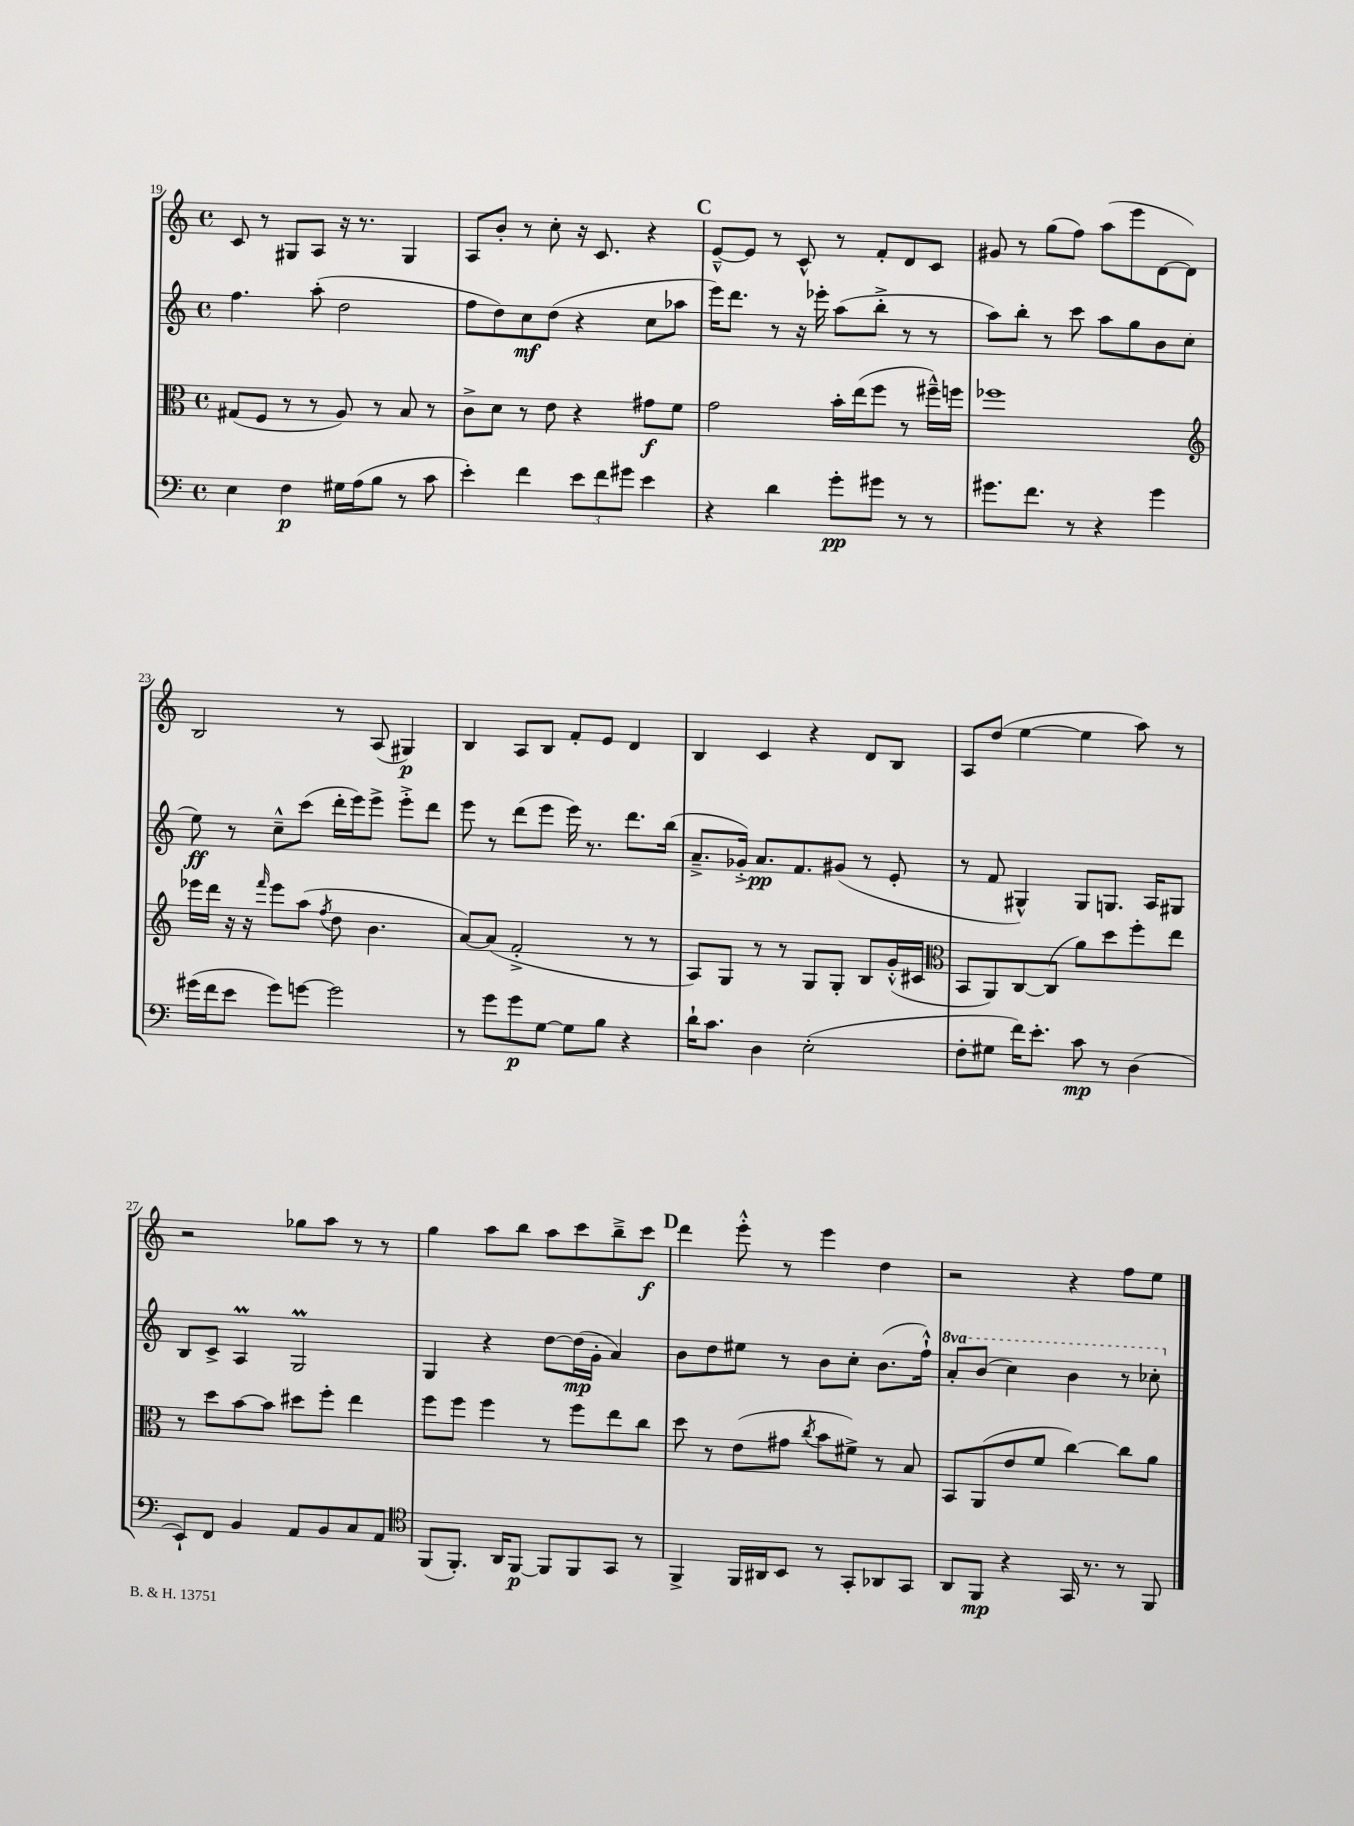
<<
\new StaffGroup <<
\new Staff = "s0" {
    \clef treble \key c \major \defaultTimeSignature \time 4/4
    c'8 r8 gis8 a8 r16 r8. gis4 |
    a8 b'8-. r8 c''8-. r16 c'8. r4 |
    \mark \markup { \bold "C" } e'8~---^ e'8 r8 c'8-^ r8 f'8-. d'8 c'8 |
    gis'8 r8 g''8( f''8) a''8( e'''8 d'8~ d'8) |
    b2 r8 a8( gis4\p) |
    b4 a8 b8 f'8-. e'8 d'4 |
    b4 c'4 r4 d'8 b8 |
    a8 d''8( e''4~ e''4 a''8) r8 |
    r2 ges''8 a''8 r8 r8 |
    g''4 a''8 b''8 a''8 c'''8 b''8---> c'''8\f |
    \mark \markup { \bold "D" } d'''4 e'''8-.-^ r8 e'''4 d''4 |
    r2 r4 f''8 e''8 \bar "|." |
}
\new Staff = "s1" {
    \clef treble \key c \major \defaultTimeSignature \time 4/4 \set Staff.ottavationMarkups = #ottavation-simple-ordinals
    f''4. a''8-.( d''2 |
    f''8 d''8) c''8\mf d''8( r4 c''8 aes''8 |
    \mark \markup { \bold "C" } e'''16) d'''8. r8 r16 ees'''16-. a''8( b''8-.-> r8 r8 |
    a''8) b''8-. r8 c'''8 a''8 g''8 b'8 c''8( |
    e''8\ff) r8 c''8---^ c'''8( d'''16-. e'''16) e'''8-> e'''8-.-> d'''8 |
    e'''8 r8 d'''8( e'''8 e'''16) r8. d'''8. b''16( |
    a'8.---> ges'16-.->) a'8.\pp f'8. gis'8( r8 e'8-. |
    r8 f'8 gis4-^) gis8 g8. a16 gis8 |
    b8 c'8-> a4\prall g2\prall |
    g4 r4 d''8~ d''16\mp( g'16-. a'4) |
    \mark \markup { \bold "D" } b'8 d''8 eis''8 r8 b'8 c''8-. b'8.( f''16-!-^) |
    \ottava #1 a''8-. b''8( c'''4) b''4 r8 ces'''8-. \ottava #0 \bar "|." |
}
\new Staff = "s2" {
    \clef alto \key c \major \defaultTimeSignature \time 4/4
    gis8( f8 r8 r8 a8) r8 b8 r8 |
    c'8-> d'8 r8 e'8 r4 gis'8\f f'8 |
    \mark \markup { \bold "C" } g'2 b'16-. e''16( f''8 r8 fis''16---^) f''16 |
    fes''1 |
    \clef treble ees'''16 d'''16 r16 r16 \grace { f'''16 } ees'''8 a''8( \acciaccatura { f''8 } d''8 b'4. |
    a'8~) a'8( f'2-.-> r8 r8 |
    a8) g8 r8 r8 g8 g8-. b8 g'16-.-^( cis'16 |
    \clef alto b,8 a,8) c8~ c8( a'8) d''8 f''8-. e''8 |
    r8 d''8 b'8~ b'8 dis''8 f''8-. e''4 |
    f''8 f''8 f''4 r8 f''8 e''8 c''8 |
    \mark \markup { \bold "D" } d''8 r8 e'8( gis'8 \acciaccatura { c''8 } b'8 fis'8->) r8 b8 |
    b,8 a,8( e'8 f'8 c''4~) c''8 a'8 \bar "|." |
}
\new Staff = "s3" {
    \clef bass \key c \major \defaultTimeSignature \time 4/4
    e4 f4\p gis16 a16( b8 r8 c'8 |
    e'4-.) f'4 \tuplet 3/2 { e'8 f'8 gis'8 } e'4 |
    \mark \markup { \bold "C" } r4 d'4 g'8-.\pp gis'8 r8 r8 |
    gis'8. f'8. r8 r4 gis'4 |
    gis'16( f'16 e'8 gis'8) g'8~ g'2 |
    r8 g'8 g'8\p g8~ g8 b8 r4 |
    d'16-! c'8. d4 e2-.( |
    f8-. gis8 f'16) e'8.-. c'8\mp r8 d4( |
    e,8-!) f,8 b,4 a,8 b,8 c8 a,8 |
    \clef tenor f,8( f,8.-.) a,16 f,8~\p f,8 f,8 g,8 r8 |
    \mark \markup { \bold "D" } f,4-> f,16 ais,16 b,8 r8 g,8-. aes,8 g,8 |
    a,8 f,8\mp r4 g,16 r8. r8 f,8 \bar "|." |
}
>>
>>
\layout { \context { \Score currentBarNumber = #19 } }
